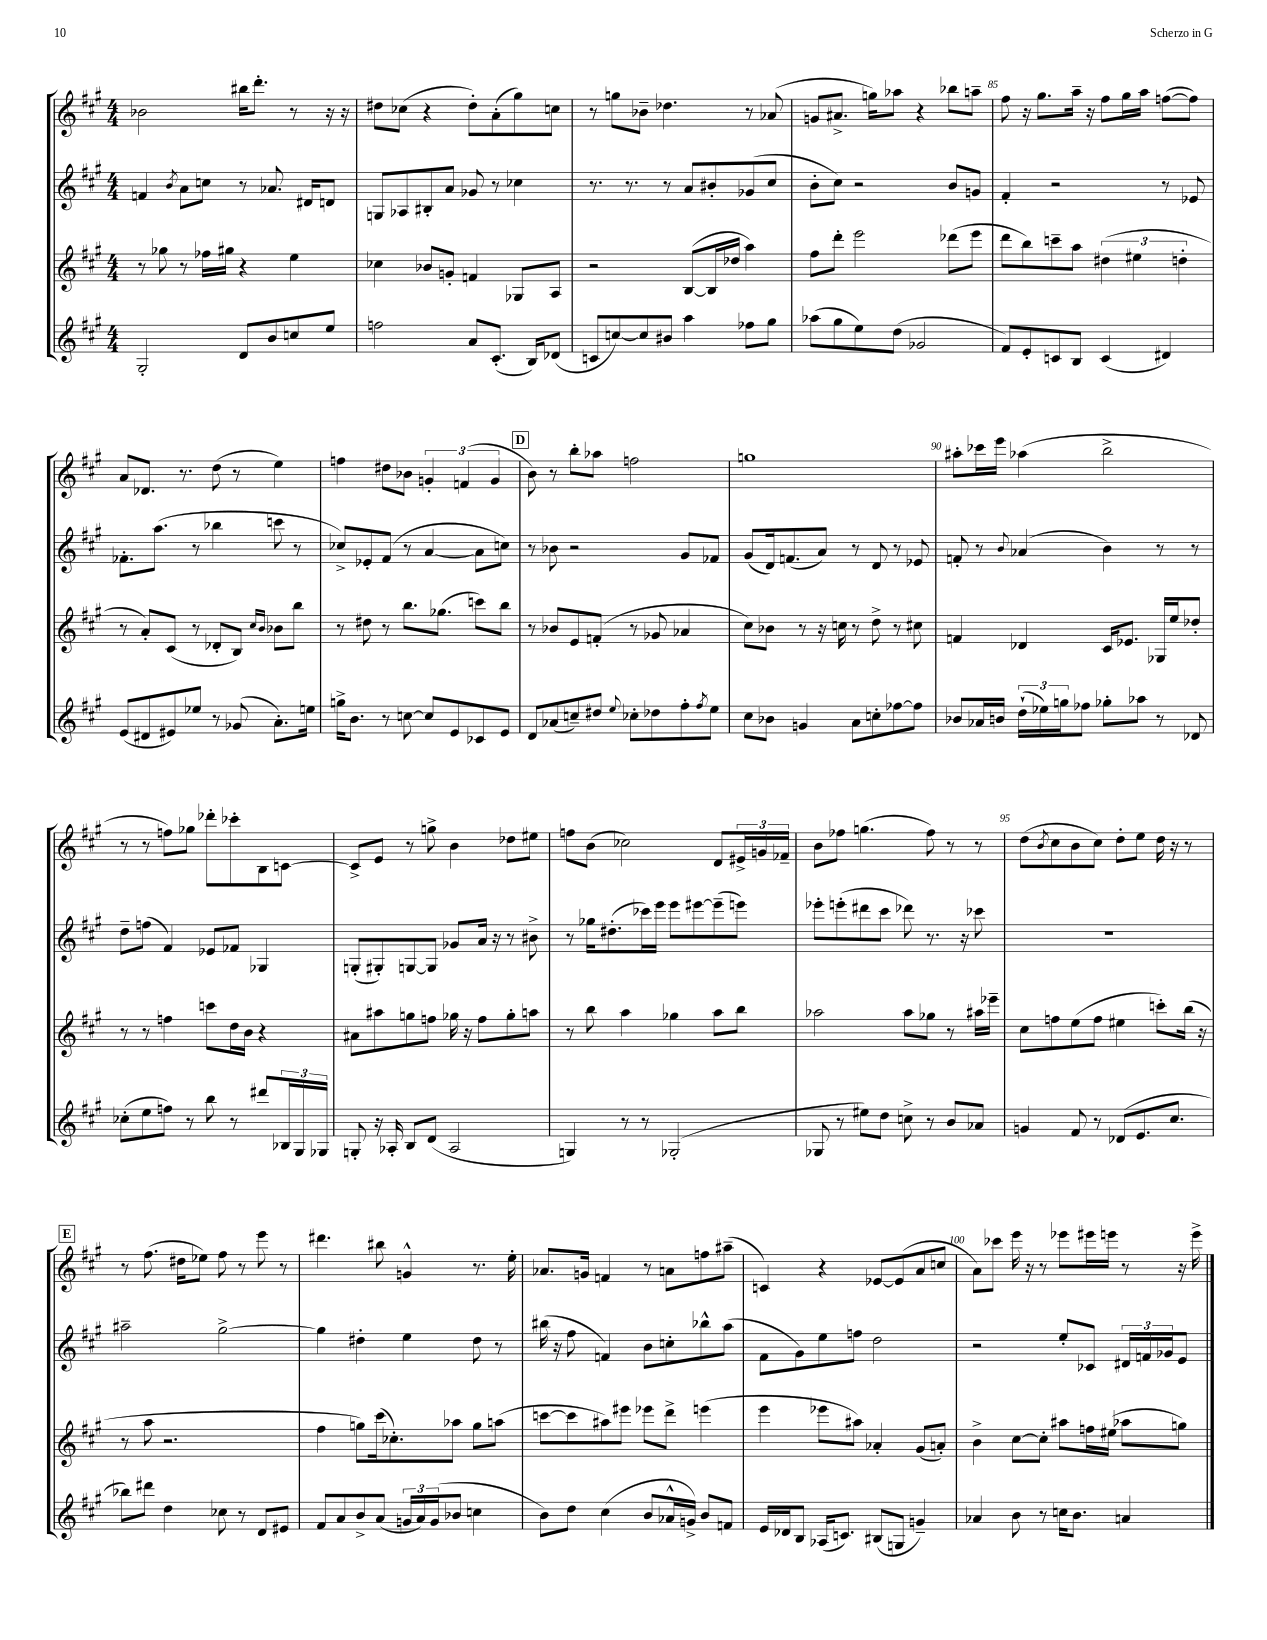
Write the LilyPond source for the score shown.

<<
\new StaffGroup <<
\new Staff = "s0" {
    \clef treble \key a \major \numericTimeSignature \time 4/4
    bes'2 bis''16 d'''8.-. r8 r16 r16 |
    dis''8 ces''8( r4 dis''8-.) a'8-.( gis''8) c''8 |
    r8 g''8 bes'8-- des''4. r8 aes'8( |
    g'8 ais'8.-> g''16) aes''8 r4 bes''8 a''8-- |
    fis''8 r16 gis''8. a''16-- r16 fis''8 gis''16 a''16 f''8~( f''8) |
    a'8 des'8. r8. d''8( r8 e''4) |
    f''4 dis''8 bes'8 \tuplet 3/2 { g'4-. f'4( g'4 } |
    \mark \markup { \box "D" } b'8) r8 b''8-. aes''8 f''2 |
    g''1 |
    ais''8-. ces'''16 e'''16 aes''4( b''2-> |
    r8 r8 f''8) ges''8 des'''8-. ces'''8-. b8 c'8~ |
    c'8-> e'8 r8 g''8-> b'4 des''8 eis''8 |
    f''8 b'8( ces''2) d'8 \tuplet 3/2 { eis'16-> g'16 fes'16-- } |
    b'8 fes''8 g''4.( fes''8) r8 r8 |
    d''8( \acciaccatura { b'8 } cis''8 b'8 cis''8) d''8-. e''8 d''16 r16 r8 |
    \mark \markup { \box "E" } r8 fis''8.( dis''16 ees''8) fis''8 r8 e'''8 r8 |
    dis'''4. bis''8 g'4-^ r8. e''16-. |
    aes'8. g'16 f'4 r8 a'8 f''8 ais''8--( |
    c'4) r4 ees'8~ ees'8( a'8 c''8 |
    a'8) ces'''8 e'''16 r16 r8 ees'''8 eis'''16 e'''16 r8 r16 e'''16-> \bar "|." |
}
\new Staff = "s1" {
    \clef treble \key a \major \numericTimeSignature \time 4/4
    f'4 \acciaccatura { b'8 } a'8 c''8 r8 aes'8. dis'16 d'8 |
    g8 aes8 bis8-. a'8 ges'8 r8 ces''4 |
    r8. r8. r8 a'8 bis'8-. ges'8( cis''8 |
    b'8-. cis''8) r2 b'8 g'8 |
    fis'4-. r2 r8 ees'8 |
    fes'8.-. a''8.( r8 bes''4 c'''8 r8 |
    ces''8->) ees'8-. fis'8( r8 a'4~ a'8 c''8) |
    \mark \markup { \box "D" } r8 bes'8 r2 gis'8 fes'8 |
    gis'8( d'16) f'8.( a'8) r8 d'8 r8 ees'8 |
    f'8-. r8 \appoggiatura { b'8 } aes'4( b'4) r8 r8 |
    d''8-- f''8( fis'4) ees'8 fes'8 ges4 |
    g8-.( gis8-.) g8~ g8 ges'8 a'16 r16 r8 bis'8-> |
    r8 ges''16 dis''8.-.( ces'''16) e'''16 e'''8 eis'''8~ eis'''8--( e'''8) |
    ees'''8-. e'''8-.( dis'''8 cis'''8 des'''8) r8. r16 ces'''8 |
    R1 |
    \mark \markup { \box "E" } ais''2-- gis''2~-> |
    gis''4 dis''4-. e''4 dis''8 r8 |
    bis''16( r16 fis''8 f'4) b'8 c''8-. bes''8-^ a''8( |
    fis'8 gis'8) e''8 f''8 d''2 |
    r2 e''8-. ces'8 \tuplet 3/2 { dis'16 f'16 ges'16 } e'8 \bar "|." |
}
\new Staff = "s2" {
    \clef treble \key a \major \numericTimeSignature \time 4/4
    r8 ges''8 r8 fes''16 gis''16 r4 e''4 |
    ces''4 bes'8 g'8-. f'4 ges8 a8 |
    r2 b8~( b16 des''16 a''4) |
    fis''8 d'''8-. e'''2 des'''8( e'''8 |
    d'''8 b''8) c'''8-- a''8 \tuplet 3/2 { dis''4( eis''4 d''4-. } |
    r8 a'8-.) cis'8( r8 des'8-. b8) \grace { cis''16 b'16 } bes'8 b''8 |
    r8 dis''8 r8 b''8. ges''8.( c'''8) b''8 |
    \mark \markup { \box "D" } r8 bes'8 e'8 f'8-.( r8 ges'8 aes'4 |
    cis''8) bes'8 r8 r16 c''16 r8 d''8-> r8 cis''8 |
    f'4 des'4 cis'16 ees'8. ges16 e''16 des''8-. |
    r8 r8 f''4 c'''8 d''16 b'16 r4 |
    ais'8 ais''8 g''8 f''8 ges''16 r16 f''8 ges''8-. a''8 |
    r8 b''8 a''4 ges''4 a''8 b''8 |
    aes''2 aes''8 ges''8 r8 ais''16 ees'''16-- |
    cis''8 f''8 e''8( f''8 eis''4 c'''8-.) b''16( r16 |
    \mark \markup { \box "E" } r8 a''8 r2. |
    fis''4 g''8) cis'''16( ces''8.-.) aes''8 g''8 a''8( |
    c'''8~ c'''8 ais''8) eis'''8 ees'''8 d'''8-> e'''4( |
    e'''4 ees'''8 ais''8) aes'4-. gis'8( a'8-.) |
    b'4-> cis''8~ cis''8-. ais''8 f''16 eis''16( aes''8 g''8) \bar "|." |
}
\new Staff = "s3" {
    \clef treble \key a \major \numericTimeSignature \time 4/4
    gis2-. d'8 b'8 c''8 e''8 |
    f''2 a'8 cis'8.-.( b16) des'8( |
    c'8 c''8~) c''8 bis'8 a''4 fes''8 gis''8 |
    aes''8( gis''8 e''8) d''8( ges'2 |
    fis'8) e'8-. c'8 b8 c'4( dis'4) |
    e'8( dis'8 eis'8) ees''8 r8 ges'8( a'8.-.) e''16 |
    g''16-> b'8. r8 c''8~ c''8 e'8 ces'8 e'8 |
    \mark \markup { \box "D" } d'8 aes'8( c''8--) dis''8 \appoggiatura { e''8 } ces''8-. des''8 fis''8-. \acciaccatura { fis''8 } e''8 |
    cis''8 bes'8 g'4 a'8 c''8-. fes''8~ fes''8 |
    bes'8 aes'16 b'16 \tuplet 3/2 { d''16-!( ees''16) g''16 } fes''8 ges''8-. aes''8 r8 des'8 |
    ces''8-.( e''8 f''8) r8 b''8 r8 dis'''8 \tuplet 3/2 { bes16 gis16 ges16 } |
    g8-. r16 aes16-. b8 d'8( aes2 |
    g4) r8 r8 ges2-.( |
    ges8 r8 eis''8) d''8 c''8-> r8 b'8 aes'8 |
    g'4 fis'8 r8 des'8( e'8. cis''8. |
    \mark \markup { \box "E" } bes''8) dis'''8 d''4 ces''8 r8 d'8 eis'8 |
    fis'8 a'8 b'8-> a'8( \tuplet 3/2 { g'16 a'16) g'16( } bes'8 c''4 |
    b'8) d''8 cis''4( b'8 aes'16-^ g'16->) b'8 f'8 |
    e'16 des'16 b8 aes16( c'8.) bis8( g8 g'4--) |
    aes'4 b'8 r8 c''16 b'8. a'4 \bar "|." |
}
>>
>>
\layout { \context { \Score currentBarNumber = #81 \override BarNumber.break-visibility = ##(#f #t #t) barNumberVisibility = #(every-nth-bar-number-visible 5) } }
